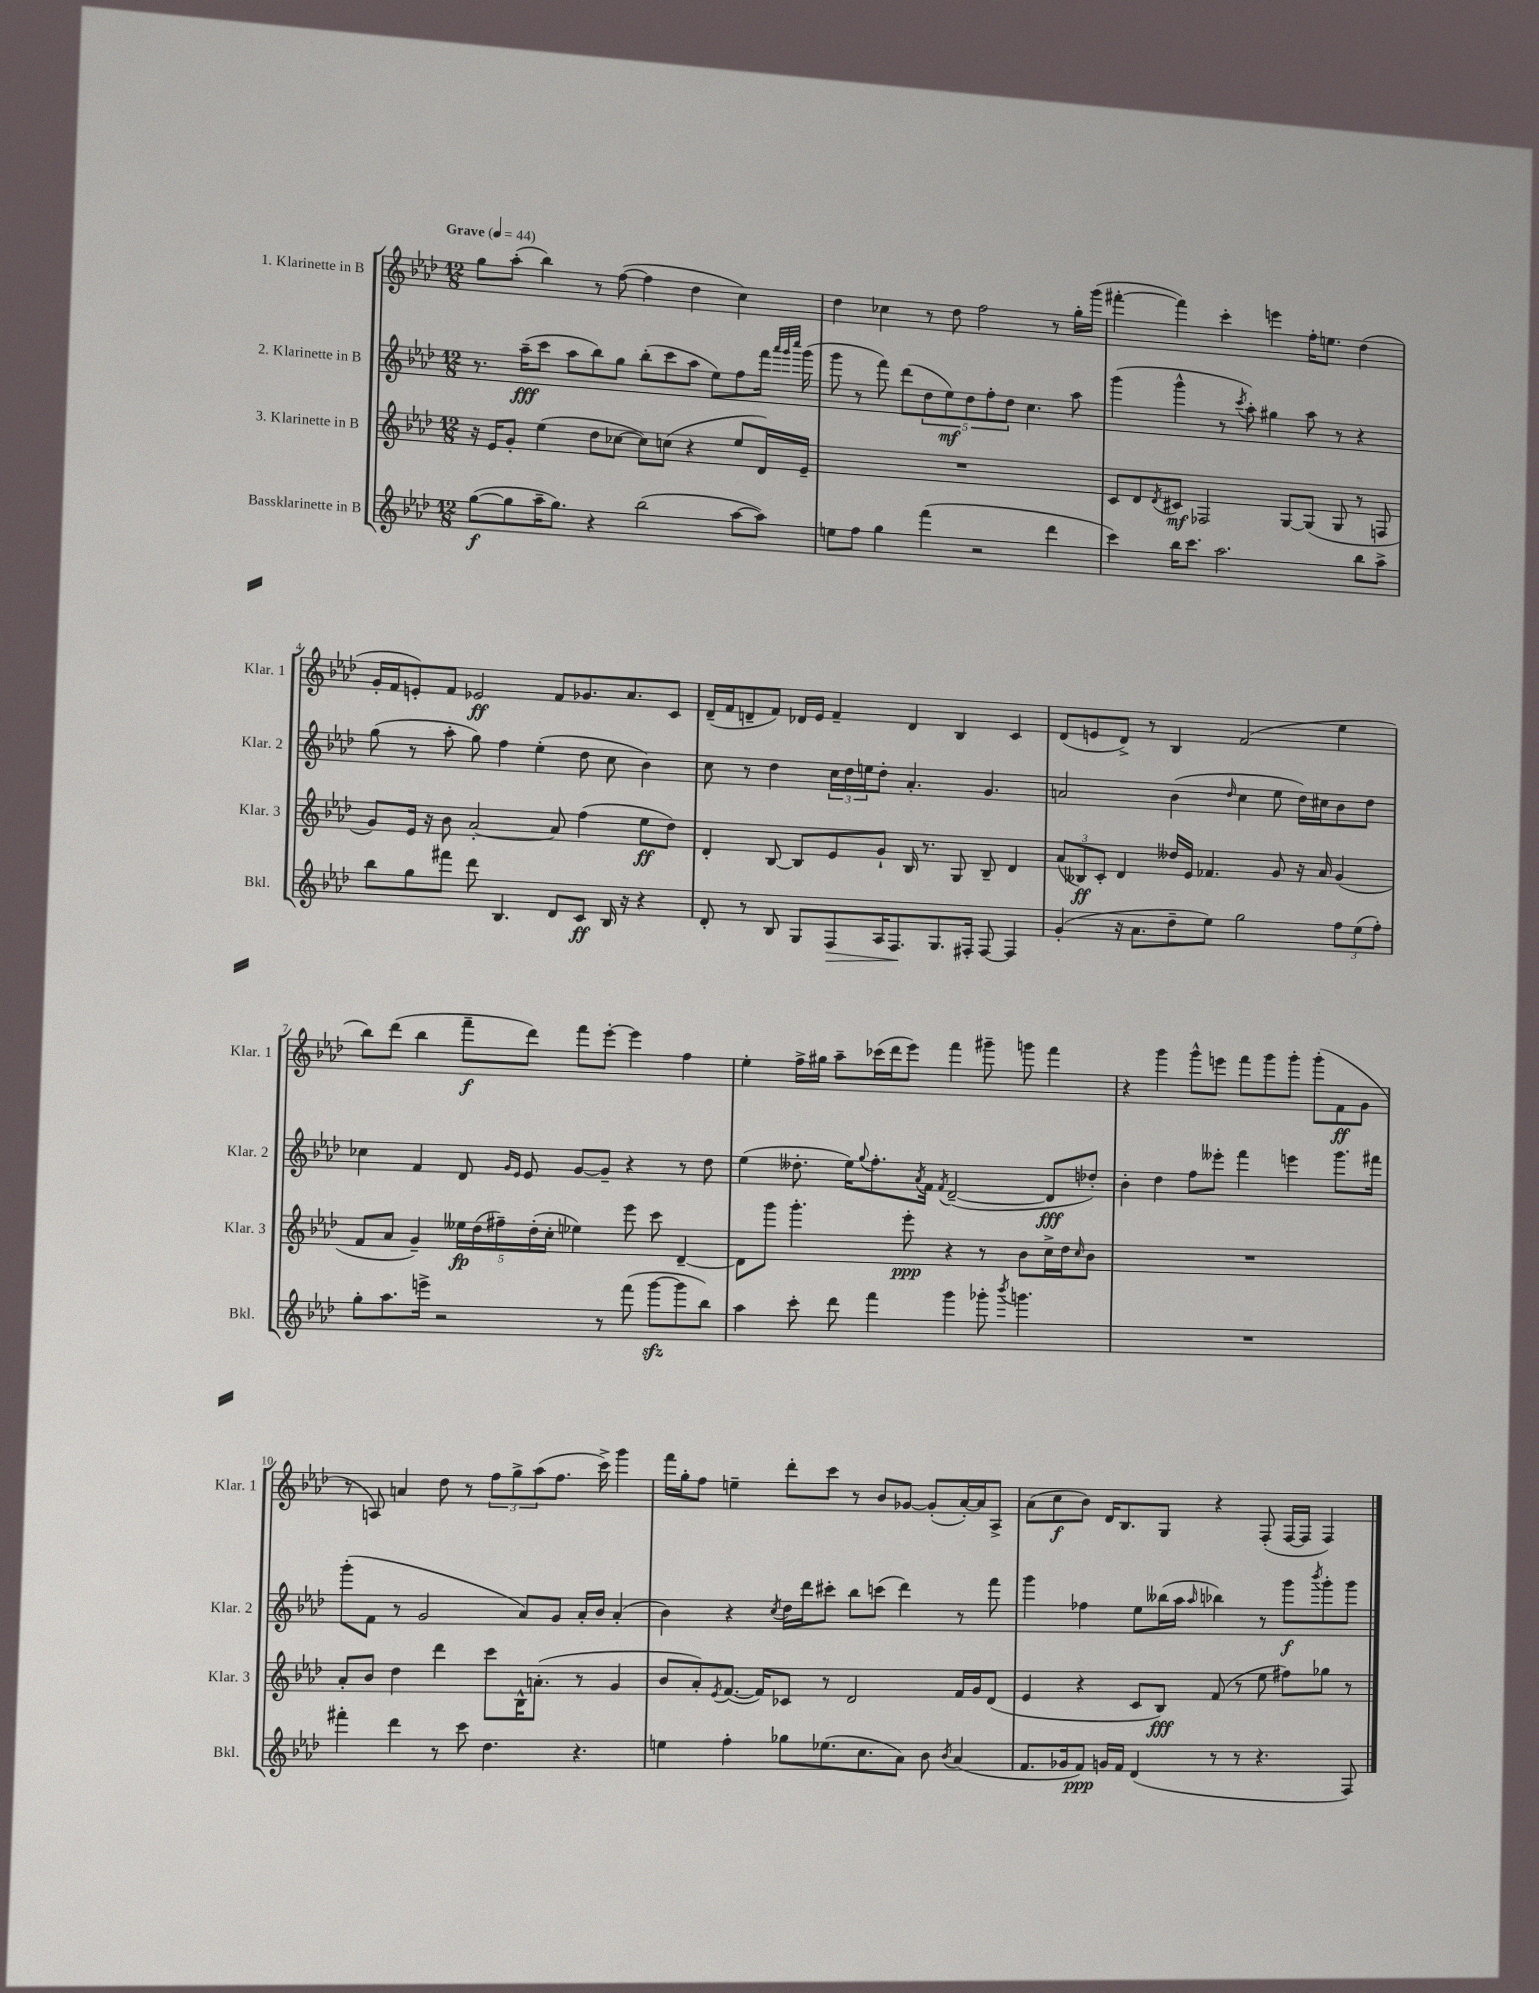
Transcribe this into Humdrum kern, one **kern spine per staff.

**kern	**dynam	**kern	**dynam	**kern	**dynam	**kern	**dynam
*part4	*part4	*part3	*part3	*part2	*part2	*part1	*part1
*staff4	*staff4	*staff3	*staff3	*staff2	*staff2	*staff1	*staff1
*I"Bassklarinette in B	*	*I"3. Klarinette in B	*	*I"2. Klarinette in B	*	*I"1. Klarinette in B	*
*I'Bkl.	*	*I'Klar. 3	*	*I'Klar. 2	*	*I'Klar. 1	*
*clefG2	*	*clefG2	*	*clefG2	*	*clefG2	*
*k[b-e-a-d-]	*	*k[b-e-a-d-]	*	*k[b-e-a-d-]	*	*k[b-e-a-d-]	*
*M12/8	*	*M12/8	*	*M12/8	*	*M12/8	*
*MM44	*	*MM44	*	*MM44	*	*MM44	*
=1	=1	=1	=1	=1	=1	=1	=1
!	!	!	!	!	!	!LO:TX:a:B:t=Grave	!
([8gg\L	f	16r	.	8.r	.	8gg\L	.
.	.	16e-/KL	.	.	.	.	.
8gg\]	.	8g'/J	.	.	.	(8aa-'\J	.
.	.	.	.	(16aa-~\KL	fff	.	.
16aa-~\K	.	(4ee-\	.	8ccc\J	.	4bb-\)	.
8.gg\J)	.	.	.	.	.	.	.
.	.	.	.	8aa-\L	.	.	.
4r	.	8dd-\L	.	8bb-\)	.	8r	.
.	.	[8cc-X\J	.	8gg\J	.	([8ff\	.
(2bb-\	.	8cc-\L])	.	(8bb-'\L	.	4ff\]	.
.	.	(8ccn\J	.	8ccc\	.	.	.
.	.	4r	.	8aa-\J	.	4dd-\	.
.	.	.	.	8ee-\L)	.	.	.
[8aa-\L	.	8ee-/L	.	8ff\	.	4cc\)	.
8aa-\J])	.	16d-/L)	.	16fff\Jk	.	.	.
.	.	.	.	32qqaaa-/LLL	.	.	.
.	.	.	.	32qqggg/	.	.	.
.	.	.	.	32qqcccc/JJJ	.	.	.
.	.	16e-~/JJ	.	(16ggg\	.	.	.
=2	=2	=2	=2	=2	=2	=2	=2
8een\L	.	1.r	.	8ggg\	.	4dd-\	.
8ff\J	.	.	.	8r	.	.	.
4gg\	.	.	.	8fff\)	.	4cc-X\	.
.	.	.	.	(8ddd-\L	.	.	.
(4fff\	.	.	.	10dd-\	.	8r	.
.	.	.	.	10ee-\)	mf	.	.
.	.	.	.	.	.	8dd-\	.
.	.	.	.	10dd-\	.	.	.
2r	.	.	.	.	.	2ff\	.
.	.	.	.	10ff'\	.	.	.
.	.	.	.	10dd-\J	.	.	.
.	.	.	.	4.cc\	.	.	.
4ddd-\	.	.	.	.	.	8r	.
.	.	.	.	8aa-\	.	16gg'\LL	.
.	.	.	.	.	.	(16ggg\JJ	.
=3	=3	=3	=3	=3	=3	=3	=3
4ccc\)	.	8c/L	.	(4ggg\	.	[4fff#X'\	.
.	.	8d-/	.	.	.	.	.
.	.	8qd-/	.	.	.	.	.
16bb-\KL	.	8c#X/J	mf	4ggg^^\	.	4fff#\])	.
8.ccc\J	.	.	.	.	.	.	.
.	.	2F-X/	.	.	.	.	.
2.aa-\	.	.	.	8r	.	4ccc'\	.
.	.	.	.	8qccc/	.	.	.
.	.	.	.	8aa-'\)	.	.	.
.	.	.	.	4gg#X\	.	4eeen\	.
.	.	[8G/L	.	.	.	.	.
.	.	(8G/J]	.	8aa-\	.	16ff'\KL	.
.	.	.	.	.	.	8.een\J	.
.	.	8G/	.	8r	.	.	.
8bb-\L	.	8r	.	4r	.	(4dd-\	.
8aa-^\J	.	8Fn/	.	.	.	.	.
!!LO:LB:g=z
=4	=4	=4	=4	=4	=4	=4	=4
8bb-\L	.	8g/L)	.	(8gg\	.	16g'/LL	.
.	.	.	.	.	.	16f/J	.
8gg\	.	16e-/Jk	.	8r	.	8en'/)	.
.	.	16r	.	.	.	.	.
8fff#X\J	.	8b-\	.	8aa-'\	.	8f/J	.
8ddd-\	.	[2a-'/	.	8gg\)	.	2e-X/	ff
4.B-/	.	.	.	4ff\	.	.	.
.	.	.	.	(4ee-'\	.	.	.
8d-/L	.	8a-/]	.	.	.	8f/L	.
8c/J	ff	(4ff\	.	8dd-\	.	8.g-X/	.
16B-/	.	.	.	8cc\	.	.	.
16r	.	.	.	.	.	8.a-/	.
4r	.	8ee-\L	ff	4b-\)	.	.	.
.	.	8dd-\J)	.	.	.	8c/J	.
=5	=5	=5	=5	=5	=5	=5	=5
8d-'/	.	4d-'/	.	8cc\	.	(16d-~/LL	.
.	.	.	.	.	.	16f/J	.
8r	.	.	.	8r	.	8dn~/	.
8B-/	.	[8B-/	.	4dd-\	.	8f/J)	.
8G/L	.	8B-/L]	.	.	.	16d-X/LL	.
.	.	.	.	.	.	16e-/JJ	.
!	!LO:HP:b	!	!	!	!	!	!
8F/	>	8e-/	.	24cc\LL	.	4f~/	.
.	.	.	.	24dd-\	.	.	.
.	.	.	.	24een\J	.	.	.
16A-/K	.	8g`/J	.	8dd-'\J	.	.	.
8.F/	.	.	.	.	.	.	.
.	.	16B-/	.	4.a-'/	.	4d-/	.
.	.	8.r	.	.	.	.	.
8.G/	]	.	.	.	.	.	.
.	.	8G/	.	.	.	4B-/	.
16F#X'/Jk	.	.	.	.	.	.	.
[8F#/	.	8B-~/	.	4.g/	.	.	.
4F#/]	.	4d-/	.	.	.	4c/	.
=6	=6	=6	=6	=6	=6	=6	=6
(4g'/	.	(12a-/L	.	2an/	.	(8d-/L	.
.	.	12B--X/)	ff	.	.	.	.
.	.	.	.	.	.	8en/	.
.	.	12c'/J	.	.	.	.	.
16r	.	4d-/	.	.	.	8d-^/J)	.
8.a-\L	.	.	.	.	.	.	.
.	.	.	.	.	.	8r	.
8dd-~\	.	16dd--X/LL	.	(4b-\	.	4B-/	.
.	.	16e-/JJ	.	.	.	.	.
8ee-\J)	.	4.f-X/	.	.	.	.	.
.	.	.	.	16qqdd-/	.	.	.
2gg\	.	.	.	4cc\	.	(2f/	.
.	.	8g/	.	8ee-\	.	.	.
.	.	16r	.	16dd-\LL)	.	.	.
.	.	16a-/	.	16cc#X\J	.	.	.
12ff\L	.	(4g/	.	8b-\	.	4ee-\	.
(12ee-\	.	.	.	.	.	.	.
.	.	.	.	8dd-\J	.	.	.
12ff'\J)	.	.	.	.	.	.	.
!!LO:LB:g=z
=7	=7	=7	=7	=7	=7	=7	=7
8gg'\L	.	8f/L	.	4cc-X\	.	8bb-\L)	.
8.aa-\	.	8a-/J	.	.	.	(8ddd-\J	.
.	.	4g~/)	.	4f/	.	4bb-\	.
16eeen^\Jk	.	.	.	.	.	.	.
2r	.	.	.	.	.	.	.
.	.	20ee--X\LL	fp	8d-/	.	8fff~\L	f
.	.	(20dd-\	.	.	.	.	.
.	.	20ff#X~\)	.	.	.	.	.
.	.	.	.	16qqg/LL	.	.	.
.	.	.	.	16qqe-/JJ	.	.	.
.	.	.	.	8e-/	.	8ddd-\J)	.
.	.	(20dd-'\	.	.	.	.	.
.	.	20cc'\JJ	.	.	.	.	.
.	.	4ee-X\)	.	[8g/L	.	8fff\L	.
8r	.	.	.	8g~/J]	.	[8eee-'\J	.
(8fff\	.	8eee-\	.	4r	.	4eee-\]	.
[8gggzz\L	.	8ccc\	.	.	.	.	.
8ggg\]	.	[4d-~/	.	8r	.	4ff\	.
8bb-\J)	.	.	.	8dd-\	.	.	.
=8	=8	=8	=8	=8	=8	=8	=8
4aa-\	.	8d-\L]	.	(4ee-\	.	4ee-'\	.
.	.	8ggg\J	.	.	.	.	.
8ccc'\	.	4.ggg'\	.	8.dd--X'\	.	16ff^\LL	.
.	.	.	.	.	.	16gg#X\JJ	.
8ddd-\	.	.	.	.	.	8aa-~\L	.
.	.	.	.	16ee-\KL)	.	.	.
.	.	.	.	8qqgg/	.	.	.
4fff\	.	.	.	8.ff'\	.	(16ccc-X\L	.
.	.	.	.	.	.	16ddd-\J	.
.	.	8eee-'\	ppp	.	.	8eee-\J)	.
.	.	.	.	8qa-/	.	.	.
.	.	.	.	16f\Jk	.	.	.
.	.	.	.	8qf/	.	.	.
4ggg\	.	4r	.	([2d-~/	.	4fff\	.
8ggg-X'\	.	8r	.	.	.	8ggg#X~\	.
8qbbb-/	.	.	.	.	.	.	.
4.gggn\	.	8b-\L	.	.	.	8gggn\	.
.	.	16cc^\L	.	8d-/L]	fff	4fff\	.
.	.	16dd-\J	.	.	.	.	.
.	.	16qqcc/	.	.	.	.	.
.	.	8b-\J	.	8dd-X'/J)	.	.	.
=9	=9	=9	=9	=9	=9	=9	=9
1.r	.	1.r	.	4b-'\	.	4r	.
.	.	.	.	4dd-\	.	4ggg\	.
.	.	.	.	8ff\L	.	8ggg^^\L	.
.	.	.	.	8eee--X'\J	.	8eeen\J	.
.	.	.	.	4fff\	.	8fff\L	.
.	.	.	.	.	.	8ggg\	.
.	.	.	.	4eeen\	.	8ggg'\J	.
.	.	.	.	.	.	(8ggg'\L	.
.	.	.	.	8.ggg\L	.	8f\	ff
.	.	.	.	.	.	8g\J	.
.	.	.	.	16fff#X\Jk	.	.	.
!!LO:LB:g=z
=10	=10	=10	=10	=10	=10	=10	=10
4fff#X'\	.	8a-'/L	.	(8ggg'\L	.	8r	.
.	.	8b-/J	.	8f\J	.	8An/)	.
4ddd-\	.	4dd-\	.	8r	.	4an/	.
.	.	.	.	2g/	.	.	.
8r	.	4ddd-\	.	.	.	8dd-\	.
8ccc\	.	.	.	.	.	8r	.
4.dd-\	.	8ccc\L	.	.	.	12ff\L	.
.	.	.	.	.	.	12gg^\	.
.	.	16B-^^\K	.	8a-/L)	.	.	.
.	.	.	.	.	.	(12aa-\	.
.	.	(8.an'\J	.	.	.	.	.
.	.	.	.	8g/J	.	8.ff\J	.
4.r	.	8r	.	16a-'/LL	.	.	.
.	.	.	.	16b-/JJ	.	16ccc^\)	.
.	.	4g/	.	(4a-'/	.	4ggg\	.
=11	=11	=11	=11	=11	=11	=11	=11
4een\	.	8b-/L	.	4b-\)	.	16fff\LL	.
.	.	.	.	.	.	16gg'\J	.
.	.	8a-'/)	.	.	.	8ff\J	.
.	.	8qe-/	.	.	.	.	.
4ff'\	.	([8.f/J	.	4r	.	4een~\	.
.	.	16f/KL])	.	.	.	.	.
.	.	.	.	8qcc/	.	.	.
8gg-X\L	.	8c-X/J	.	16dd-\LL	.	8ddd-'\L	.
.	.	.	.	16ddd-\J	.	.	.
(8.ee-X\	.	8r	.	8ccc#X'\J	.	8ccc\J	.
.	.	2d-/	.	8bb-\L	.	8r	.
8.cc\	.	.	.	.	.	.	.
.	.	.	.	(8cccn\J	.	8b-/L	.
8a-\J)	.	.	.	4ddd-\)	.	[8g-X/J	.
8b-\	.	.	.	.	.	(8g-'/L]	.
8qb-/	.	.	.	.	.	.	.
(4a-/	.	16f/LL	.	8r	.	[16a-'/L)	.
.	.	16g/J	.	.	.	16a-/J]	.
.	.	(8d-/J	.	8fff\	.	8A-^/J	.
=12	=12	=12	=12	=12	=12	=12	=12
8.f/L	.	4e-/	.	4ggg\	.	(8a-\L	.
.	.	.	.	.	.	8cc\	f
16g-X/k	.	.	.	.	.	.	.
8f/J)	ppp	4r	.	4ff-X\	.	8b-\J)	.
16gn/LL	.	.	.	.	.	16d-/KL	.
16f/JJ	.	.	.	.	.	8.B-/	.
(4d-/	.	8c/L	.	8ee-\L	.	.	.
.	.	8B-/J)	fff	(16bb--X\L	.	8G/J	.
.	.	.	.	16aa-\JJ	.	.	.
.	.	.	.	16qqaa-/	.	.	.
8r	.	(8f/	.	4bb-X\)	.	4r	.
8r	.	8r	.	.	.	.	.
4.r	.	8ee-\	.	8r	.	(8F'/	.
.	.	8ff#X\L)	.	8ggg\L	f	[16F/LL	.
.	.	.	.	.	.	16F/JJ]	.
.	.	.	.	8qbbb-/	.	.	.
.	.	8gg-X\J	.	8ggg'\	.	4F/)	.
8F/)	.	8r	.	8ggg\J	.	.	.
==	==	==	==	==	==	==	==
*-	*-	*-	*-	*-	*-	*-	*-
